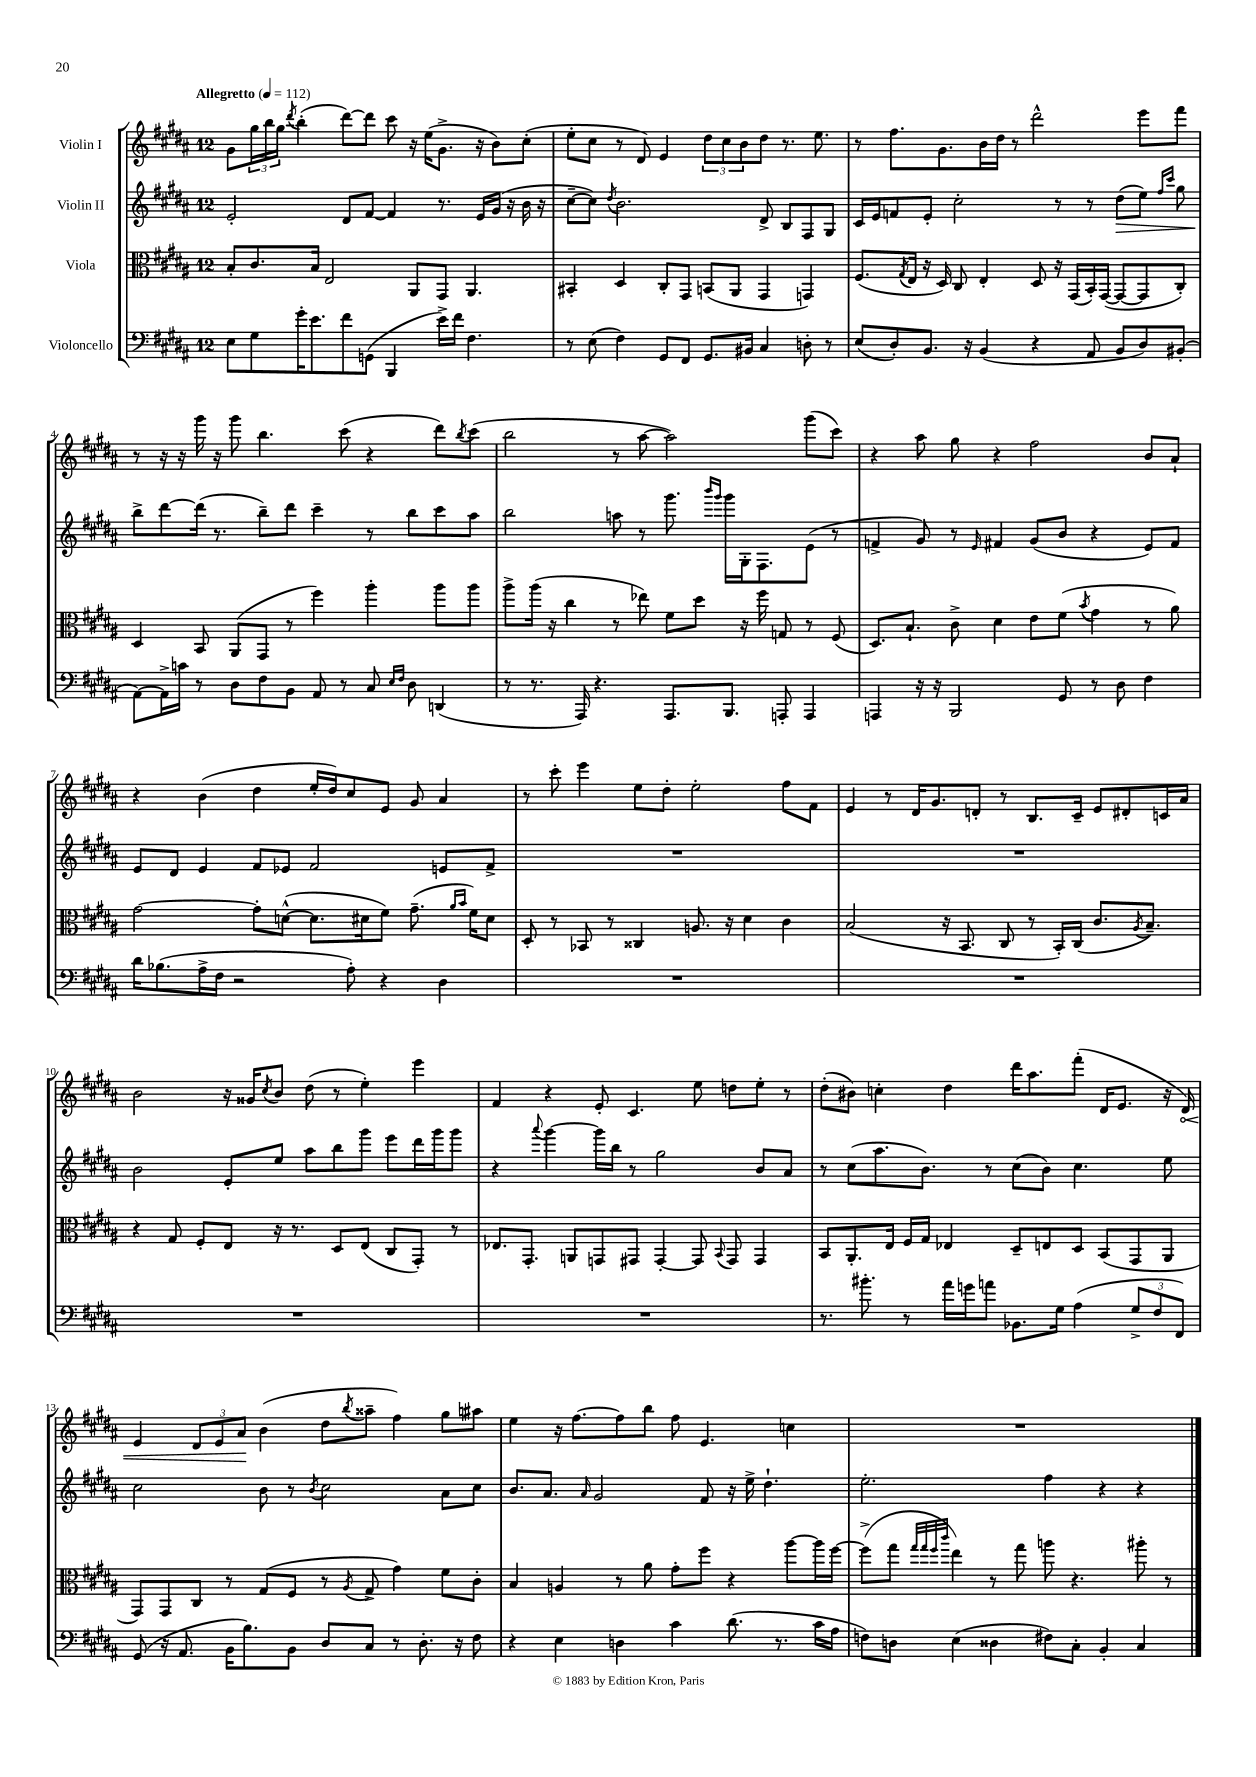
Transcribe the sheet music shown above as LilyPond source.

<<
\new StaffGroup <<
\new Staff = "s0" \with { instrumentName = "Violin I" } {
    \clef treble \key b \major \once \override Staff.TimeSignature.style = #'single-digit \time 12/8 \tempo "Allegretto" 4 = 112
    gis'8 \tuplet 3/2 { gis''16 b''16 gis''16 } \acciaccatura { dis'''8 } b''4-.( dis'''8~) dis'''8 cis'''8 r16 e''16( gis'8.-> r16 b'8) cis''8-.( |
    e''8-. cis''8 r8 dis'8) e'4 \tuplet 3/2 { dis''8 cis''8 b'8 } dis''8 r8. e''8. |
    r8 fis''8. gis'8. b'16 dis''16 r8 dis'''2-^ e'''8 fis'''8 |
    r8 r16 r16 gis'''16 r16 gis'''8 b''4. cis'''8( r4 dis'''8) \acciaccatura { b''8 } cis'''8( |
    b''2 r8 ais''8~ ais''2) gis'''8( cis'''8) |
    r4 ais''8 gis''8 r4 fis''2 b'8 ais'8-! |
    r4 b'4( dis''4 e''16-. dis''16) cis''8 e'8 gis'8 ais'4 |
    r8 cis'''8-. e'''4 e''8 dis''8-. e''2-. fis''8 fis'8 |
    e'4 r8 dis'16 gis'8. d'8-. r8 b8. cis'16-- e'8 dis'8-. c'16 ais'16 |
    b'2 r16 gisis'16 \acciaccatura { cis''8 } b'8 dis''8( r8 e''4-.) e'''4 |
    fis'4 r4 e'8-. cis'4. e''8 d''8 e''8-. r8 |
    dis''8-.( bis'8) c''4-. dis''4 dis'''16 ais''8. fis'''8-.( dis'16 e'8. r16 \once \override Hairpin.circled-tip = ##t dis'16\<) |
    e'4 \tuplet 3/2 { dis'8 e'8 ais'8\! } b'4( dis''8 \acciaccatura { b''8 } aisis''8-- fis''4) gis''8 ais''8 |
    e''4 r16 fis''8.~ fis''8 b''8 fis''8 e'4. c''4 |
    R1. \bar "|." |
}
\new Staff = "s1" \with { instrumentName = "Violin II" } {
    \clef treble \key b \major \once \override Staff.TimeSignature.style = #'single-digit \time 12/8
    e'2-. dis'8 fis'8~ fis'4 r8. e'16 gis'16( r16 b'16 r16 |
    cis''8~-- cis''8) \acciaccatura { dis''8 } b'2. dis'8-> b8 fis8 gis8 |
    cis'16 e'16 f'8 e'8-. cis''2-. r8 r8 dis''8\>( e''8) \grace { fis''16 cis'''16 } gis''8 |
    b''8->\! dis'''8~ dis'''16( r8. b''8--) dis'''8 cis'''4-- r8 b''8 cis'''8 ais''8 |
    b''2 a''8 r8 gis'''8. \grace { b'''16 gis'''16 } gis'''16 gis16-. fis8. e'8( r8 |
    f'4-> gis'8) r8 \grace { e'16 } fis'4 gis'8( b'8 r4 e'8) fis'8 |
    e'8 dis'8 e'4 fis'8 ees'8 fis'2 e'8 fis'8-> |
    R1. |
    R1. |
    b'2 e'8-. e''8 ais''8 b''8 gis'''8 e'''8 dis'''16 gis'''16 gis'''8 |
    r4 \appoggiatura { ais'''8 } gis'''4~ gis'''16 b''16 r8 gis''2 b'8 ais'8 |
    r8 cis''8( ais''8. b'8.) r8 cis''8( b'8) cis''4. e''8 |
    cis''2 b'8 r8 \acciaccatura { b'8 } cis''2 ais'8 cis''8 |
    b'8. ais'8. \grace { ais'16 } gis'2 fis'8 r16 e''16-> dis''4.-! |
    e''2.-. fis''4 r4 r4 \bar "|." |
}
\new Staff = "s2" \with { instrumentName = "Viola" } {
    \clef alto \key b \major \once \override Staff.TimeSignature.style = #'single-digit \time 12/8
    b8-. cis'8. b16 e2 ais,8 gis,8 ais,4. |
    bis,4-. dis4 cis8-. gis,8 b,8( ais,8 gis,4 g,4) |
    fis8.( \acciaccatura { gis8 } e16 r16 dis16) cis8 e4-. dis8 r16 gis,16( b,16-.) gis,16~( gis,8~ gis,8 cis8-.) |
    dis4 b,8 ais,8( gis,8 r8 fis''4) ais''4-. ais''8 ais''8 |
    ais''8-> ais''16( r16 cis''4 r8 ees''8) fis'8 dis''8 r16 fis''16 g8 r8 fis8( |
    dis8.) b8.-! cis'8-> dis'4 e'8 fis'8( \acciaccatura { b'8 } gis'4 r8 ais'8) |
    gis'2~ gis'8-. d'8~-^( d'8. dis'16 fis'8) gis'8.--( \grace { ais'16 b'16 } fis'16) dis'8 |
    dis8-. r8 bes,8 r8 cisis4 a8. r16 dis'4 cis'4 |
    b2( r16 b,8. cis8 r8 b,16-.) cis16( cis'8. \acciaccatura { ais8 } b8.--) |
    r4 gis8 fis8-. e8 r16 r8. dis8 e8( cis8 gis,8-.) r8 |
    ees8. gis,8.-. a,8 g,8 gis,8 gis,4~-. gis,8 \appoggiatura { b,8 } gis,8 gis,4 |
    b,8 ais,8.-. e16 fis16 gis16 ees4 dis8-- e8 dis8 b,8( gis,8 ais,8 |
    gis,8) gis,8 cis8 r8 gis8( fis8 r8 \acciaccatura { ais8 } gis8-> gis'4) fis'8 cis'8-. |
    b4 a4 r8 ais'8 gis'8-. fis''8 r4 ais''8~ ais''16 fis''16~ |
    fis''8->( gis''8 \grace { gis''32 gis''32 fis''32 cis'''32 } e''4) r8 gis''8 a''8 r4. ais''8-. r8 \bar "|." |
}
\new Staff = "s3" \with { instrumentName = "Violoncello" } {
    \clef bass \key b \major \once \override Staff.TimeSignature.style = #'single-digit \time 12/8
    e8 gis8 gis'16-. e'8. fis'8 g,8( b,,4 e'16->) fis'16 fis4. |
    r8 e8( fis4) gis,8 fis,8 gis,8. bis,16 cis4 d8-. r8 |
    e8( dis8-.) b,8. r16 b,4( r4 ais,8 b,8 dis8) bis,8-.( |
    ais,8~) ais,16-> c'16 r8 dis8 fis8 b,8 ais,8 r8 cis8 \grace { e16 fis16 } dis8 d,4( |
    r8 r8. ais,,16) r4. ais,,8. b,,8. a,,8-. a,,4 |
    a,,4 r16 r16 b,,2 gis,8 r8 dis8 fis4 |
    dis'16 bes8.( ais16-> fis16 r2 ais8-.) r4 dis4 |
    R1. |
    R1. |
    R1. |
    R1. |
    r8. bis'8.-. r8 ais'16 g'16 a'8 bes,8. gis16 ais4( \tuplet 3/2 { gis8-> fis8 fis,8) } |
    gis,8( r16 ais,8. b,16 b8.) b,8 dis8 cis8 r8 dis8.-. r16 fis8 |
    r4 e4 d4 cis'4 dis'8.( r8. cis'16 ais16 |
    f8) d8 e4( disis4 fis8) cis8-. b,4-. cis4 \bar "|." |
}
>>
>>
